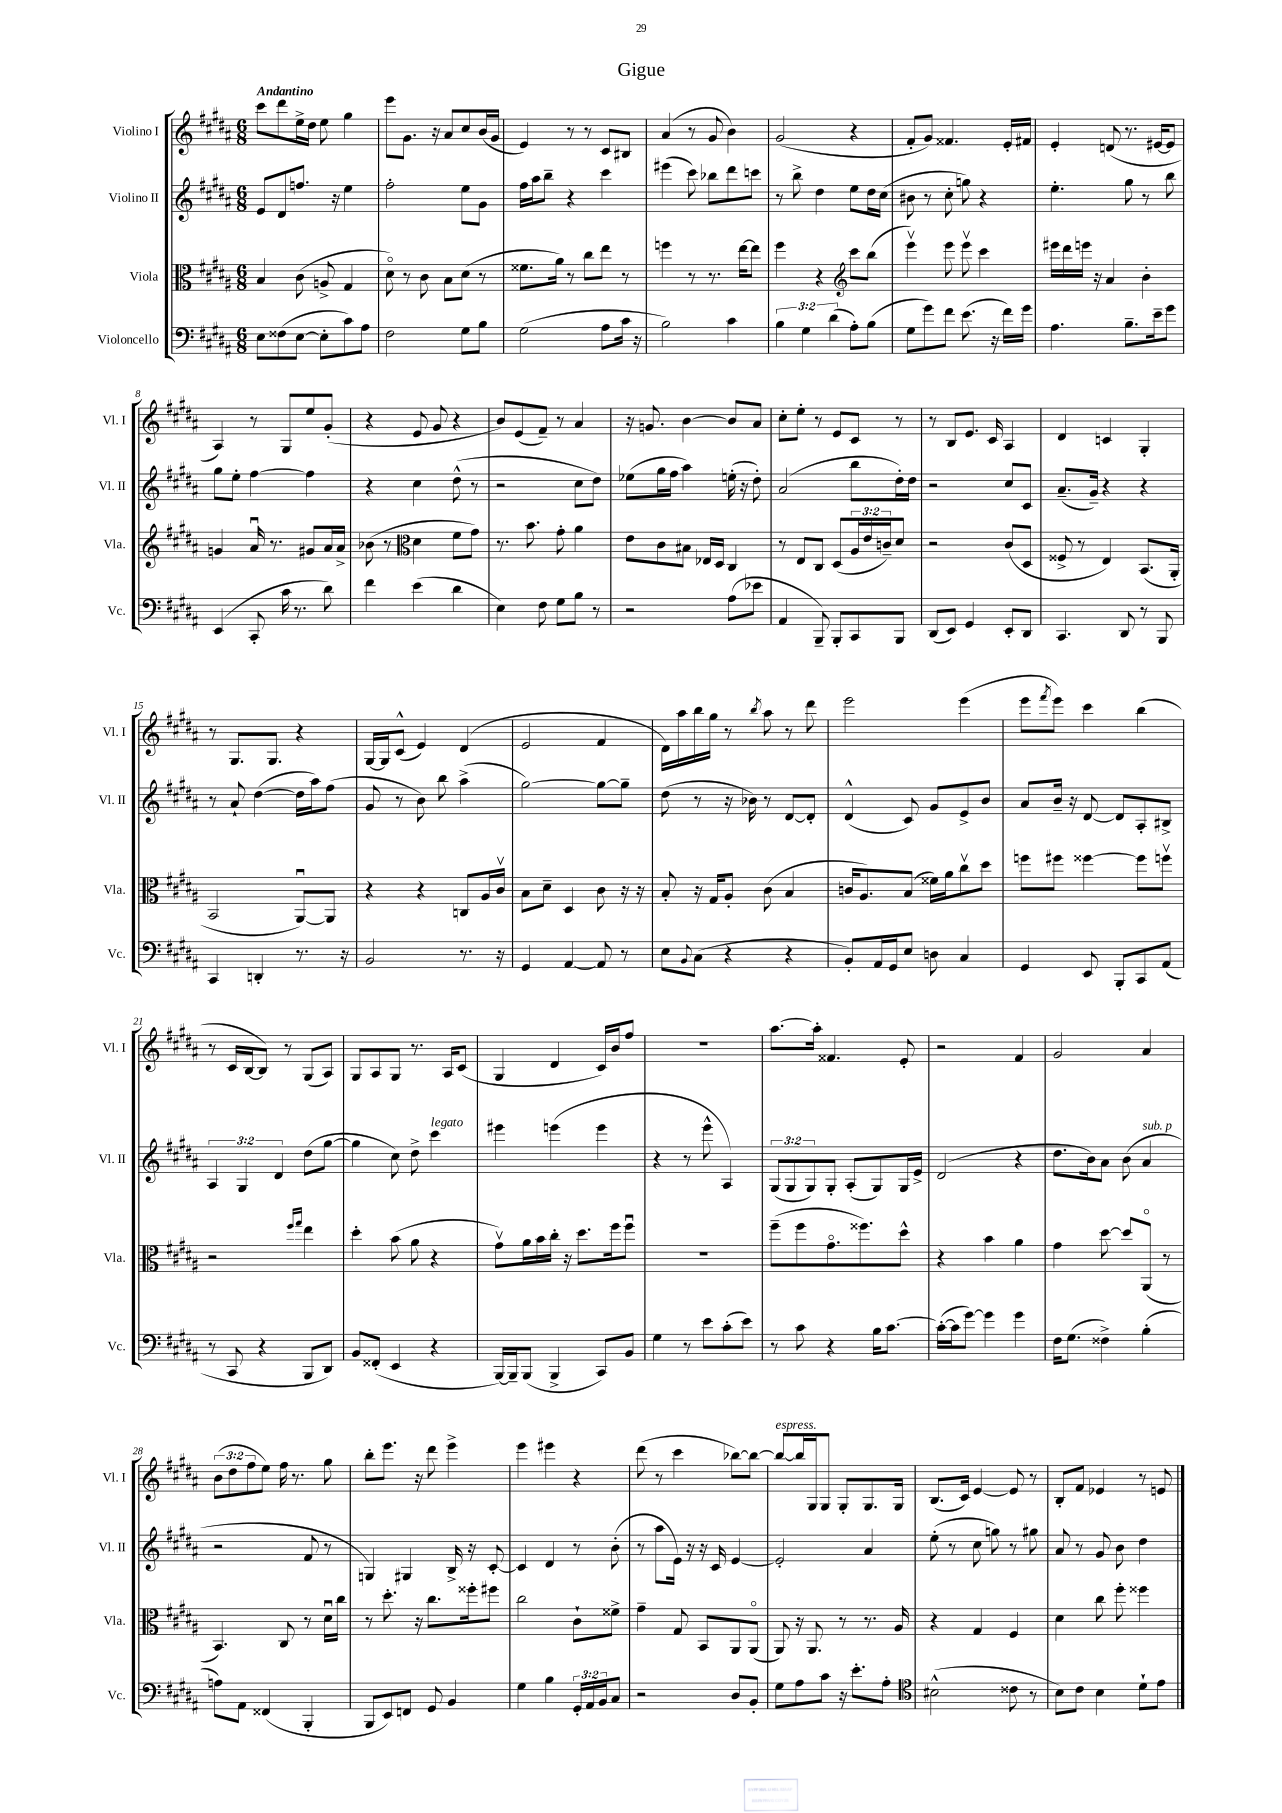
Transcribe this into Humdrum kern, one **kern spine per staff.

**kern	**kern	**kern	**kern
*part4	*part3	*part2	*part1
*staff4	*staff3	*staff2	*staff1
*I"Violoncello	*I"Viola	*I"Violino II	*I"Violino I
*I'Vc.	*I'Vla.	*I'Vl. II	*I'Vl. I
*clefF4	*clefC3	*clefG2	*clefG2
*k[f#c#g#d#a#]	*k[f#c#g#d#a#]	*k[f#c#g#d#a#]	*k[f#c#g#d#a#]
*M6/8	*M6/8	*M6/8	*M6/8
=1	=1	=1	=1
!	!	!	!LO:TX:a:B:t=Andantino
8E\L	4B/	8e/L	8ccc#\L
(8F##X\	.	8d#/	8ddd#\
[8E\J	(8c#\	8.ffn/J	16ee^\L
.	.	.	16dd#\JJ
8E'\L]	8An^/	.	8ee\
.	.	16r	.
8c#\)	4G#/	4ee\	4gg#\
8A#\J	.	.	.
=2	=2	=2	=2
2F#\	8d#\)	2ff#'\	8eee\L
.	8r	.	8.g#\J
.	8c#\	.	.
.	.	.	16r
.	8B\L	.	8a#/L
8G#\L	(8d#\J	8ee\L	8cc#/
8B\J	8r	8g#\J	(16b/L
.	.	.	16g#/JJ
=3	=3	=3	=3
(2G#\	8.f##X\L	16ff#\LL	4e/)
.	.	16aa#\J	.
.	.	8bb~\J	.
.	16a#\Jk)	.	.
.	8r	4r	8r
.	8cc#\L	.	8r
8A#\L	8ee\J	4ccc#\	8c#/L
16c#\Jk	8r	.	8B#X/J
16r	.	.	.
=4	=4	=4	=4
2B\)	4ffn\	(4eee#X\	(4a#/
.	8r	8ccc#\)	8r
.	8.r	8bb-X\L	8g#/
4c#\	.	8ddd#\	4b\)
.	[16ee\KL	.	.
.	8ee\J]	8cccn\J	.
=5	=5	=5	=5
6B\	4ff#\	8r	(2g#/
.	.	8bb^\	.
6G#\	.	.	.
.	4r	4dd#\	.
(6d#\	.	.	.
*	*clefG2	*	*
8A#'\L)	8ccc#\L	8ee\L	4r
(8B\J	(8bb\J	16dd#\L	.
.	.	(16cc#\JJ	.
=6	=6	=6	=6
8G#\L	4eeev\)	8b#X\	8f#'/L
8g#\)	.	8r	8g#/J)
8f#\J	8eee\	8cc#'\	4.f##X/
(8.e\	8eeev\	8ggn\)	.
.	4ccc#\	4r	.
16r	.	.	.
16f#\LL)	.	.	16e'/LL
16g#\JJ	.	.	16f#X/JJ
=7	=7	=7	=7
4.A#\	16eee#X\LL	4.ee'\	4e'/
.	16ddd#\	.	.
.	16eeen\JJ	.	.
.	16r	.	.
.	4a#/	.	(8dn/
8.B~\L	.	8gg#\	8.r
.	4b'\	8r	.
16e~\k	.	.	[16e#X/KL
8g#\J	.	8bb\	8e#/J]
!!LO:LB:g=z
=8	=8	=8	=8
(4EE/	4gn/	8gg#\L	4A#/)
.	.	8ee'\J	.
8CC#'/	16a#u/	[4ff#\	8r
.	8.r	.	.
16c#\	.	.	8G#/L
8.r	.	.	.
.	8g#X/L	4ff#\]	8ee/
8d#\)	16a#/L	.	(8g#'/J
.	16a#^/JJ	.	.
=9	=9	=9	=9
4f#\	(8b-X\	4r	4r
.	8r	.	.
*	*clefC3	*	*
(4e\	4d#\	4cc#\	8e/
.	.	.	8g#/
4d#\	8f#\L	(8dd#^^\	4r
.	8g#\J)	8r	.
=10	=10	=10	=10
4E\)	8.r	2r	8b/L)
.	.	.	(8e/
.	8.b\	.	.
8F#\	.	.	8f#~/J)
8G#\L	8g#'\	.	8r
8B\J	4a#\	8cc#\L	4a#/
8r	.	8dd#\J)	.
=11	=11	=11	=11
2r	8e\L	(8ee-X\L	16r
.	.	.	8.gn/
.	8c#\	16gg#\L	.
.	.	16ff#\JJ	.
.	8B#X\J	4aa#\)	[4b\
.	16E-X/LL	.	.
.	16D#/JJ	.	.
(8A#\L	4C#/	(16een'\	8b/L]
.	.	16r	.
8e-X\J	.	8dd#'\)	8a#/J
=12	=12	=12	=12
4AA#/	8r	(2a#/	8cc#'\L
.	8E/L	.	8ee'\J
8BBB~/)	8C#/J	.	8r
8BBB'/L	(8D#/L	.	8e/L
8CC#/	24A#/L	8bb\L	8c#/J
.	24e/	.	.
.	24cn~/J)	.	.
8BBB/J	8d#/J	16dd#'\L)	8r
.	.	16dd#\JJ	.
=13	=13	=13	=13
(8DD#/L	2r	2r	8r
8EE/J)	.	.	8B/L
4GG#/	.	.	8.e/J
.	.	.	16c#/
8EE'/L	(8c#/L	8cc#/L	4A#/
8DD#/J	8D#/J	8c#/J	.
=14	=14	=14	=14
4.CC#/	8F##X^/	(8.a#~/L	4d#/
.	8r	.	.
.	.	16g#~/Jk)	.
.	4E/)	4r	4cn/
8DD#/	.	.	.
8r	(8.BB/L	4r	4G#'/
8BBB/	.	.	.
.	16AA#'/Jk	.	.
!!LO:LB:g=z
=15	=15	=15	=15
4CC#/	2BB/	8r	8r
.	.	8a#`/	8.G#/L
4DDn'/	.	([4dd#\	.
.	.	.	8.G#/J
8.r	[8AA#u/L)	16dd#\LL]	4r
.	.	16aa#\J)	.
.	8AA#/J]	(8ff#\J	.
16r	.	.	.
=16	=16	=16	=16
2BB/	4r	8g#/	[16G#/LL
.	.	.	16G#/J]
.	.	8r	(8c#^^/J
.	4r	8b\)	4e/)
.	.	8bb\	.
8.r	8Cn/L	(4aa#^\	(4d#/
.	16A#/L	.	.
16r	16c#v/JJ	.	.
=17	=17	=17	=17
4GG#/	8B\L	[2gg#\)	2e/
.	8d#~\J	.	.
[4AA#/	4D#/	.	.
8AA#/]	8c#\	8gg#\L_	4f#/
8r	16r	8gg#~\J]	.
.	16r	.	.
=18	=18	=18	=18
8E\L	8B'/	(8dd#\	16d#\LL)
.	.	.	16aa#\
8qqBB/	.	.	.
(8C#\J	16r	8r	16bb\
.	16G#/KL	.	16gg#\JJ
4r	8A#'/J	16r	8r
.	.	16b-X\)	.
.	.	.	8qbb/
.	(8c#\	8r	8aa#\
4r	4B/	[8d#/L	8r
.	.	8d#'/J]	8ddd#\
=19	=19	=19	=19
8BB'/L)	16cn/KL	(4d#^^/	2eee\
.	8.A#/)	.	.
16AA#/L	.	.	.
16GG#/J	.	.	.
8E/J	(8B/J	8c#/)	.
8Dn\	16f##X\LL)	8g#/L	.
.	16a#\J	.	.
4C#/	8cc#v\	8e^/	(4eee\
.	8dd#\J	8b/J	.
=20	=20	=20	=20
4GG#/	8ffn\L	8a#/L	8eee\L
.	.	.	8qfff#/
.	8ff#X\J	16b~/Jk	8eee\J)
.	.	16r	.
8EE/	[4ff##X\	[8d#/	4ccc#\
8BBB'/L	.	8d#/L]	.
8CC#/	8ff##\L]	8A#'/	(4bb\
(8AA#/J	8ffnv\J	8B#X^/J	.
!!LO:LB:g=z
=21	=21	=21	=21
8r	2r	6A#/	8r
8CC#/	.	.	16c#/LL
.	.	6G#/	.
.	.	.	[16B/J
4r	.	.	8B/J])
.	.	6d#/	.
.	.	.	8r
.	16qqff#/LL	.	.
.	16qqgg#/JJ	.	.
8BBB/L	4ee\	(8dd#\L	(8G#/L
8DD#/J)	.	[8gg#\J	8A#/J)
=22	=22	=22	=22
8BB/L	4dd#'\	4gg#\]	8G#/L
(8FF##X'/J	.	.	8A#/
4EE/	(8b\	8cc#\)	8G#/J
.	8a#\	8dd#^\	8.r
!	!	!LO:TX:a:i:t=legato	!
4r	4r	4ccc#\	.
.	.	.	16A#/KL
.	.	.	(8c#/J
=23	=23	=23	=23
[16BBB/LL)	8g#v\L)	4eee#X\	4G#/
16BBB~/J]	.	.	.
(8BBB/J	16a#\L	.	.
.	16b\	.	.
4BBB^/	16cc#'\JJ	(4eeen\	4d#/
.	16r	.	.
.	8.dd#\L	.	.
8CC#/L)	.	4eee\	16c#/LL)
.	16ff#\k	.	16b/J
8BB/J	8ff#u\J	.	8ff#/J
=24	=24	=24	=24
4G#\	2.r	4r	2.r
8r	.	8r	.
8e\L	.	8eee^^\	.
(8c#'\	.	4A#/)	.
8e\J)	.	.	.
=25	=25	=25	=25
8r	(8ff#~\L	(12G#/L	[8.aa#\L
.	.	12G#/	.
8c#\	8ff#\	.	.
.	.	12G#/)	.
.	.	.	16aa#'\Jk]
4r	8.g#\	8G#'/J	4.f##X/
.	.	(8A#'/L	.
.	8.ff##X\)	.	.
16B\KL	.	8G#/)	.
[8.c#\J	.	.	.
.	8dd#^^\J	16G#/L	8e'/
.	.	16e^/JJ	.
=26	=26	=26	=26
(16c#'\LL_	4r	(2d#/	2r
16c#\J]	.	.	.
[8g#\J)	.	.	.
4g#\]	4b\	.	.
4g#\	4a#\	4r	4f#/
=27	=27	=27	=27
16F#\KL	4g#\	8.dd#\L	2g#/
(8.G#\J	.	.	.
.	.	16b\k)	.
4F##X^\)	[8dd#\	8a#\J	.
.	8dd#/L]	(8b\	.
!	!	!LO:TX:a:i:t=sub. p	!
(4B'\	(8AA#/J	4a#/	4a#/
.	8r	.	.
!!LO:LB:g=z
=28	=28	=28	=28
8An\L)	4.BB/)	2r	(12b\L
.	.	.	12dd#\
8AA#\J	.	.	.
.	.	.	12ff#\
(4FF##X/	.	.	8ee\J)
.	8C#/	.	16ff#\
.	.	.	8.r
4BBB'/	8r	8f#/	.
.	16d#u\LL	8r	8gg#\
.	16cc#\JJ	.	.
=29	=29	=29	=29
8BBB/L	8r	4Gn/)	8bb'\L
8EE/)	8.dd#'\	.	8.eee\J
8FFn/J	.	4G#X/	.
.	16r	.	16r
8GG#/	8.cc#\L	.	8ddd#\
4BB/	.	16B^/	4eee^\
.	16ff##X'\k	16r	.
.	8ff#X\J	[8c#'/	.
=30	=30	=30	=30
4G#\	2cc#\	4c#/]	4eee\
4B\	.	4d#/	4eee#X\
24GG#'/LL	8c#`\L	8r	4r
24AA#/	.	.	.
24BB/J	.	.	.
8C#/J	8f##X^\J	(8b'\	.
=31	=31	=31	=31
2r	4g#~\	8r	(8ddd#\
.	.	8aa#\L	8r
.	8G#/	16e\Jk)	4ccc#\
.	.	16r	.
.	8BB/L	16r	.
.	.	16c#/	.
8D#/L	8AA#/	[4e/	[8bb-X\L)
8BB'/J	(8AA#/J	.	8bb-\J_
=32	=32	=32	=32
!	!	!	!LO:TX:a:i:t=espress.
8G#\L	8AA#/)	2e'/]	8bb-/L_
8A#\	16r	.	16bb-/L]
.	8.AA#/	.	16G#/J
8c#\J	.	.	8G#/J
16r	8r	.	8G#'/L
8.e'\L	.	.	.
.	8.r	4a#/	8.G#/
8A#'\J	.	.	.
.	16A#/	.	16G#/Jk
=33	=33	=33	=33
*clefC4	*	*	*
(2B#X^^\	4r	(8ee'\	(8.B/L
.	.	8r	.
.	.	.	16c#/Jk)
.	4G#/	8cc#\	[4e/
.	.	8ggn\)	.
8c##X\	4F#/	8r	8e/]
8r	.	8gg#X\	8r
=34	=34	=34	=34
8B\L)	4d#\	8a#/	8B'/L
8c#\J	.	8r	8f#/J
4B\	8cc#\	8g#/	4e-X/
.	8ff#'\	8b\	.
8d#`\L	4ff##X\	4dd#\	8r
8e\J	.	.	8en/
==	==	==	==
*-	*-	*-	*-
